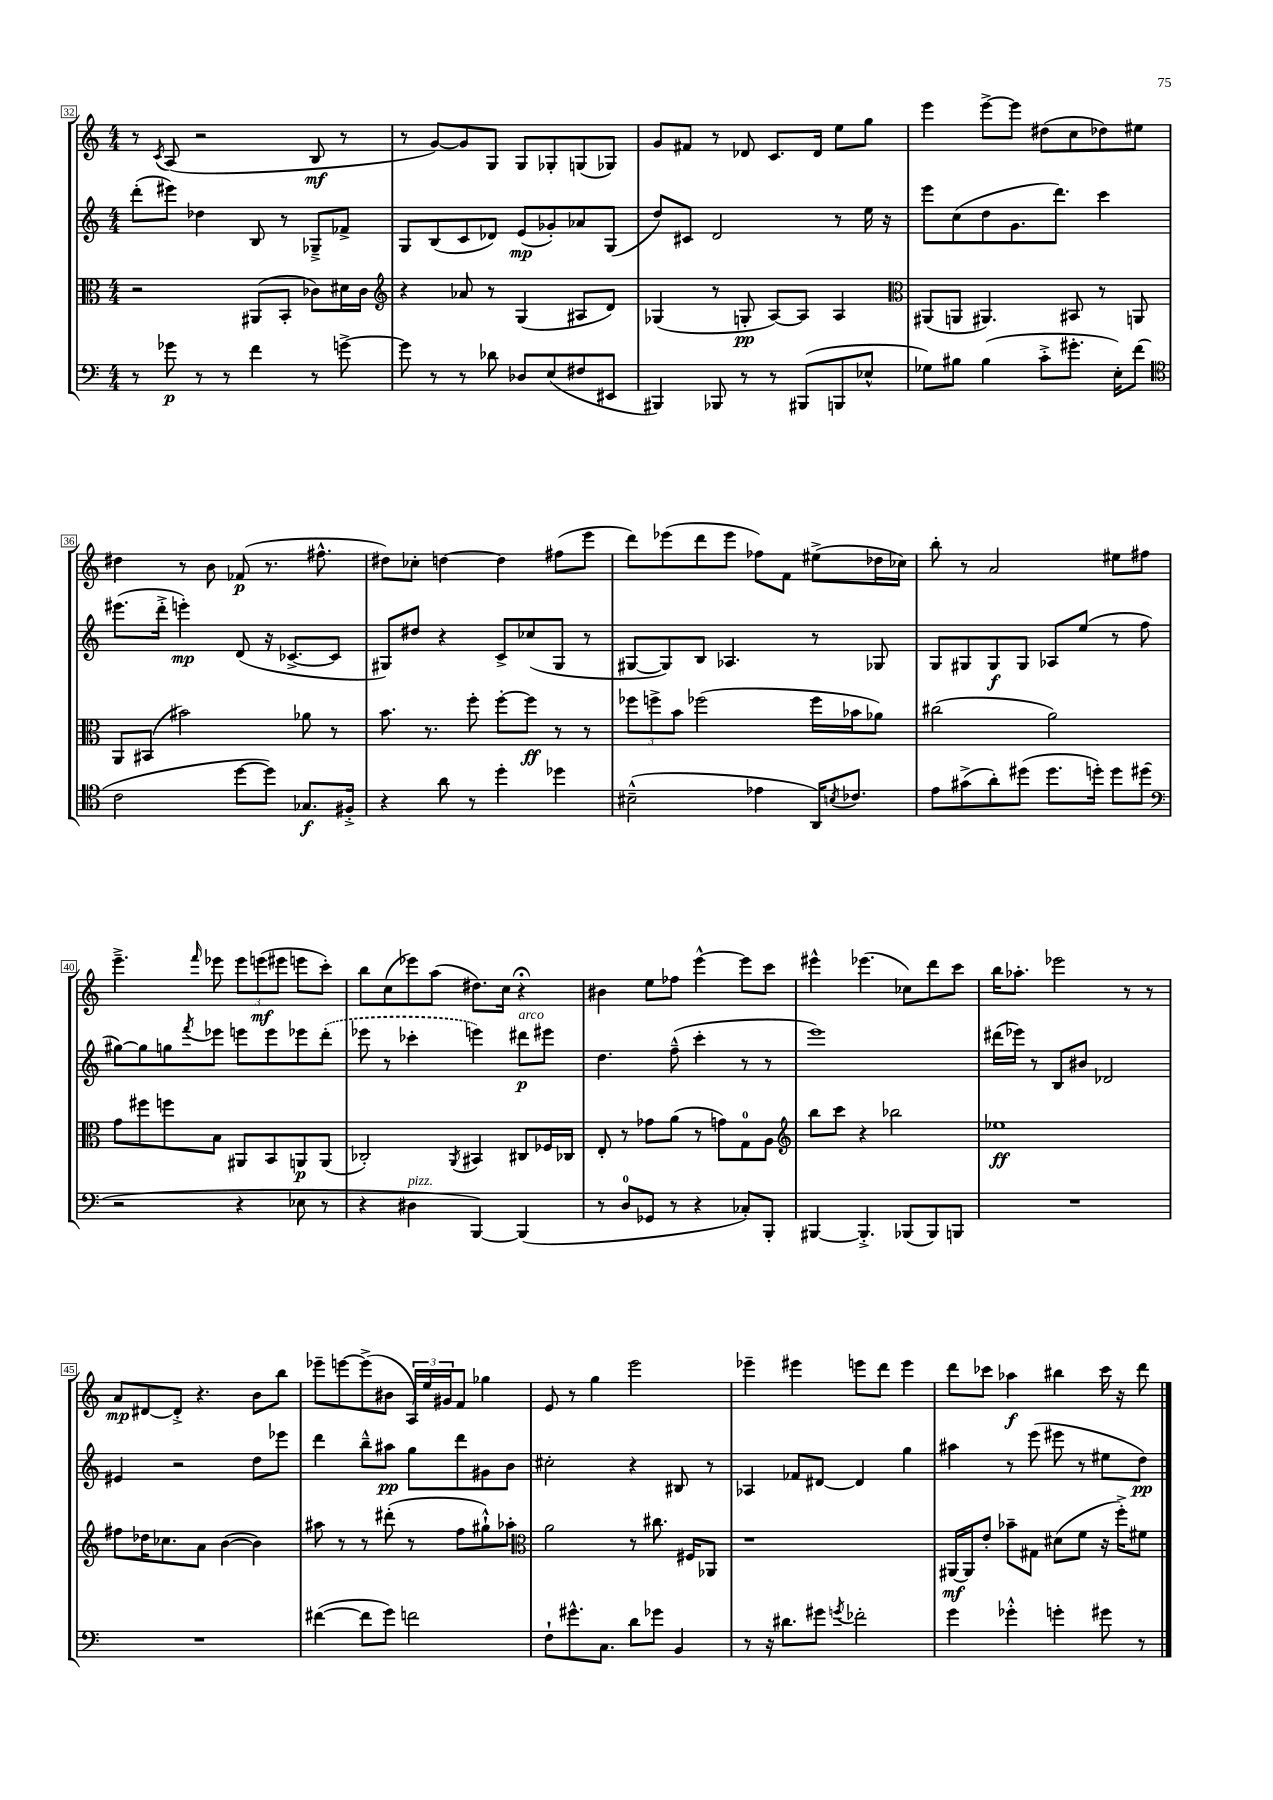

**kern	**kern	**kern	**kern
*staff4	*staff3	*staff2	*staff1
*clefF4	*clefC3	*clefG2	*clefG2
*k[]	*k[]	*k[]	*k[]
*M4/4	*M4/4	*M4/4	*M4/4
8r	2r	(8ddd'	8r
.	.	.	8qc
8g-	.	8eee#)	(8A
8r	.	4dd-	2r
8r	.	.	.
4f	(8AA#	8B	.
.	8BB'	8r	.
8r	8c-)	8G-~^	8B
[8g^	16d#	8f-^	8r
.	16c-	.	.
=	=	=	=
*	*clefG2	*	*
8g]	4r	8G	8r
8r	.	(8B	[8g)
8r	8a-	8c	8g]
8d-	8r	8d-)	8G
8D-	(4G	(8e	8G
(8E	.	8g-')	8G-'
8F#	8A#	8a-	(8G
8EE#	8d)	(8G	8G-)
=	=	=	=
4BBB#)	(4G-	8dd)	8g
.	.	8c#	8f#
8BBB-	8r	2d	8r
8r	8G'	.	8d-
8r	[8A)	.	8.c
(8BBB#	8A]	.	.
.	.	.	16d-
8BBB	4A	8r	8ee
8E-^^	.	16ee	8gg
.	.	16r	.
=	=	=	=
*	*clefC3	*	*
8G-)	(8AA#	8eee	4eee
8B#	8AA	(8cc	.
(4B#	4.AA#)	8dd	[8eee^
.	.	8.g	8eee]
8c'^	.	.	(8dd#
.	.	8.ddd)	.
8.g#'	8BB#	.	8cc
.	8r	4ccc	8dd-)
16E')	.	.	.
(8f	8AA	.	8ee#
=	=	=	=
*clefC4	*	*	*
2c	8AA	(8.eee#	4dd#
.	(8BB#	.	.
.	.	16ddd'^	.
.	2b#)	4eee')	8r
.	.	.	8b
[8dd	.	(8d	(8f-
8dd])	.	16r	8.r
.	.	[8.c-^	.
8.G-	8a-	.	.
.	.	.	8.ff#^^
.	8r	8c-]	.
16F#'^	.	.	.
=	=	=	=
4r	8.b	8G#)	8dd#)
.	.	8dd#	8cc-'
.	8.r	.	.
8a	.	4r	[4dd
8r	8ff'	.	.
4dd'	[8ff'	8c^	4dd]
.	8ff]	(8cc-	.
4dd-	8r	8G#	(8ff#
.	8r	8r	8eee
=	=	=	=
(2B#~^^	12ff-	[8G#	8ddd)
.	12ff^	.	.
.	.	8G#])	(8eee-
.	12b	.	.
.	(2ff-	8B	8ddd
.	.	4.A-	8eee-
4e-	.	.	8ff-)
.	.	.	8f
16AA)	16ff-	8r	(8ee#^
8qB	.	.	.
8.c-	16b-	.	.
.	8a-)	8G-	16dd-
.	.	.	16cc-)
=	=	=	=
8e	(2cc#	8G	8bb'
(8g#^	.	8G#	8r
8a')	.	8G#	2a
(8dd#	.	8G#	.
8.dd#	2a)	8A-	.
.	.	(8ee	.
16dd')	.	.	.
8dd	.	8r	8ee#
(8dd#	.	8ff	8ff#
=	=	=	=
*clefF4	*	*	*
2r	8g	[8gg#)	4.eee~^
.	8ff#	8gg#]	.
.	8ff	8gg	.
.	.	8qfff	16qqfff
.	8B	8eee-	8eee-
4r	8AA#	8eee	12eee-
.	.	.	(12eee
.	8BB	8eee	.
.	.	.	12eee#
8E-	8AA	8eee-	8eee
8r	(8AA	(8ddd'	8ccc')
=	=	=	=
4r	2C-')	8eee-	8bb
.	.	8r	(8cc
4D#	.	4ccc-'	8eee-)
.	.	.	(8aa
.	8qAA	.	.
[4BBB)	4BB#	4eee)	8.dd#)
.	.	.	16cc
(4BBB]	8C#	8ddd#	4r;
.	16F-	8eee#	.
.	16C-	.	.
=	=	=	=
8r	8E'	4.dd	4b#
8D	8r	.	.
8GG-	8g-	.	8ee
8r	(8a	(8ff~^^	8ff-
4r	8r	4ccc'	[4eee^^
.	8g)	.	.
8C-')	8G	8r	8eee]
8BBB'	8A	8r	8ccc
=	=	=	=
*	*clefG2	*	*
[4BBB#	8bb	1eee)	4eee#^^
.	8ccc	.	.
4.BBB#'^]	4r	.	(4.eee-
.	2bb-	.	.
(8BBB-	.	.	8cc-)
8BBB-)	.	.	8ddd
8BBB	.	.	8ccc
=	=	=	=
1r	1ee-	(16ddd#	16bb
.	.	16eee-)	8.aa-'
.	.	8r	.
.	.	8B	2eee-
.	.	8b#	.
.	.	2d-	.
.	.	.	8r
.	.	.	8r
=	=	=	=
1r	8ff#	4e#	8a
.	16dd-	.	[8d#
.	8.cc-	.	.
.	.	2r	8d#'^]
.	8a	.	4.r
.	([4b	.	.
.	4b])	8dd	8b
.	.	8eee-	8bb
=	=	=	=
([4f#	8aa#	4ddd	8eee-~
.	8r	.	[8eee
8f#]	8r	8bb~^^	(8eee^]
8g)	(8ddd#'	8aa#	8b#
2f	8r	8gg	24A)
.	.	.	24ee
.	.	.	24g#
.	8ff	8ddd	8f
.	8gg#`^^)	8g#	4gg-
.	8aa-'	8b	.
=	=	=	=
*	*clefC3	*	*
8F`	2a	2cc#'	8e
8.g#^^	.	.	8r
.	.	.	4gg
8.C	.	.	.
8d	8r	4r	2eee
8g-	8.cc#	.	.
4BB	.	8B#	.
.	16F#	.	.
.	8AA-	8r	.
=	=	=	=
8r	1r	4A-	4eee-~
16r	.	.	.
8.d#	.	.	.
.	.	8f-	4eee#
8g#	.	[8d#	.
8qg	.	.	.
2f-'	.	4d#]	8eee
.	.	.	8ddd
.	.	4gg	4eee
=	=	=	=
4g	[16AA#	4aa#	8ddd
.	16AA#]	.	.
.	8e'	.	8ccc-
4g-'^^	8b-~	8r	4aa-
.	8G#	(8eee	.
4g'	(8d#	8eee#	4bb#
.	8f	8r	.
8g#	16r	8ee#	16ccc-
.	16ff'^)	.	16r
8r	8f#	8dd)	8ddd
==	==	==	==
*-	*-	*-	*-
